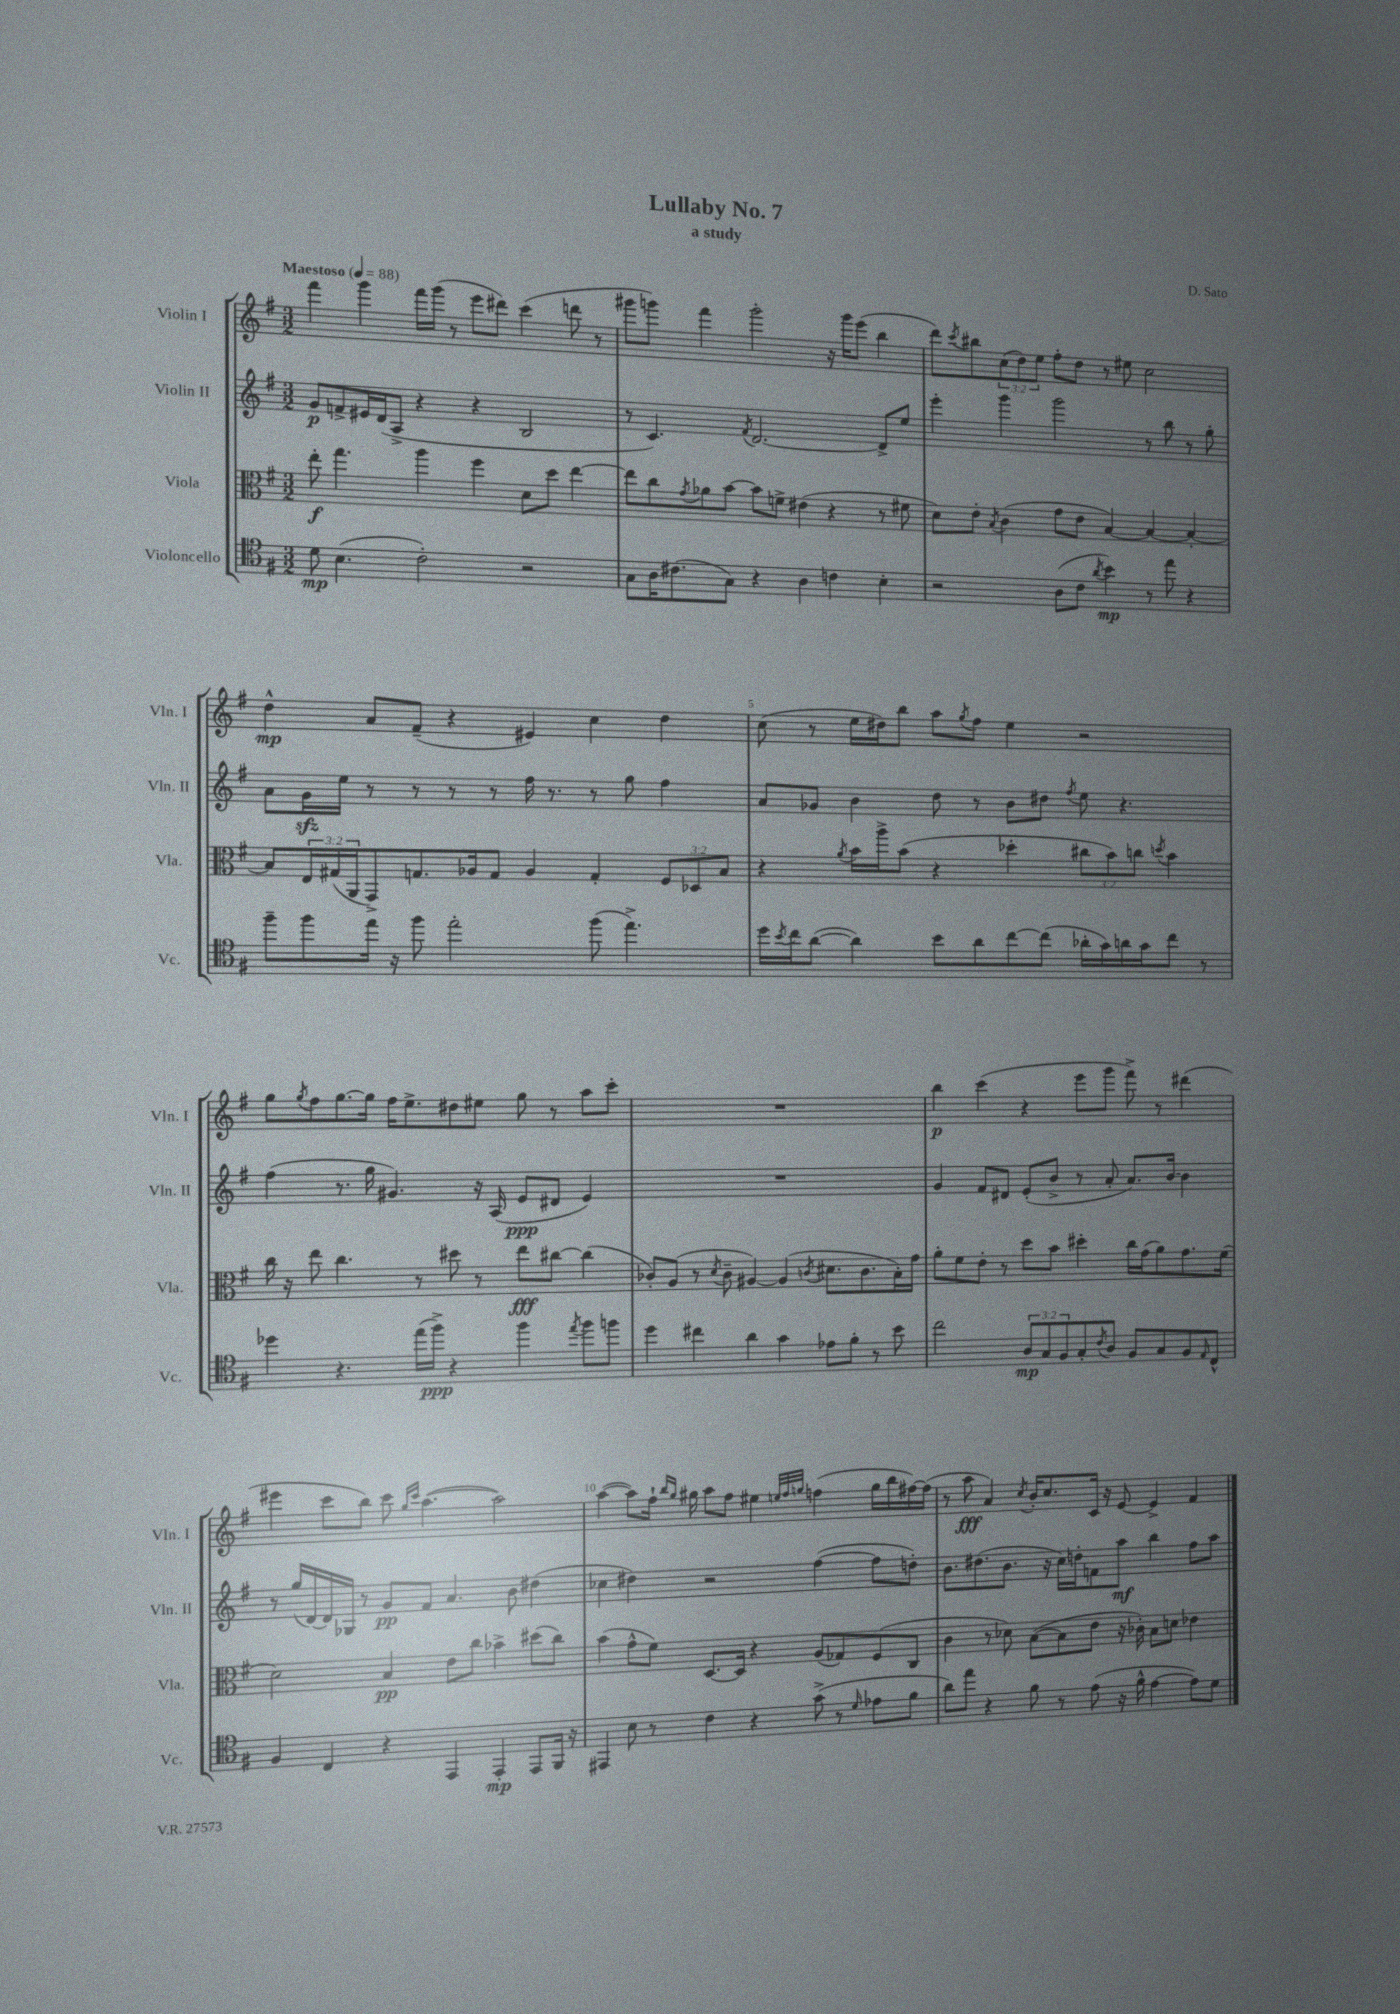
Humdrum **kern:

**kern	**kern	**kern	**kern
*staff4	*staff3	*staff2	*staff1
*clefC4	*clefC3	*clefG2	*clefG2
*k[f#]	*k[f#]	*k[f#]	*k[f#]
*M3/2	*M3/2	*M3/2	*M3/2
*MM88	*MM88	*MM88	*MM88
8d\	8ee'\	8g/L	4fff#\
(4.B\	4.gg\	8f^/	.
.	.	16e#/L	4ggg\
.	.	(16d/J	.
.	.	8A^/J	.
2c'\)	4aa\	4r	16fff#\LL
.	.	.	(16ggg\JJ
.	.	.	8r
.	4ff#\	4r	8eee\L
.	.	.	8ddd#\J)
2r	8d\L	2B/	(4ccc\
.	8dd\J	.	.
.	[4ee\	.	8ddd\
.	.	.	8r
=	=	=	=
8G\L	8ee\]L	8r	8ggg#\L
16A\K	8cc\	4.c/)	8ggg\J)
(8.c#\	.	.	.
.	8qg/	.	.
.	8a-\	.	4fff#\
8G\J)	[8b\J	.	.
.	.	8qf#/	.
4r	8b\]L	[2.d/	2ggg'\
.	8f^\J	.	.
4A\	(4e#\	.	.
4c\	4r	.	16r
.	.	.	16ggg\LK
.	.	.	(8eee\J
4B'\	8r	8d^/]L	4bb\
.	8f#\	8ee/J	.
=	=	=	=
2r	8d\L)	4eee'\	8ddd\L)
.	.	.	8qccc/
.	8e'\J	.	8bb#\
.	8qB/	.	.
.	(4c\	4ggg\	(12cc\
.	.	.	12dd\)
.	.	.	12ee\J
(8A\L	8g\L	2ggg\	8ff#'\L
8c\J	8e\J	.	8dd\J
8qa/	.	.	.
4b\)	[4B/)	.	8r
.	.	.	8ee#\
8r	4B/_	8r	2cc\
8ee\	.	8bb\	.
4r	4B'/_	8r	.
.	.	8gg'\	.
=	=	=	=
8ff#~\L	8B/]L	8a\L	4dd^^\
8ff#\	24E/L	16g\L	.
.	(24G#/	.	.
.	.	16ee\JJ	.
.	24AA/J	.	.
16ee\Jk	8GG^/)	8r	8a/L
16r	.	.	.
8ff#\	8.G/	8r	(8f#~/J
2ee'\	.	8r	4r
.	16A-/k	.	.
.	8G/J	8r	.
.	4A-/	16ff#\	4e#/)
.	.	8.r	.
(8ff#\	4G'/	8r	4cc\
4.ee^\)	.	8gg\	.
.	12F#/L	4ff#\	4dd\
.	12D-/	.	.
.	12B/J	.	.
=	=	=	=
16dd\LL	4r	8a/L	(8cc\
8qb/	.	.	.
16cc\J	.	.	.
([8a\J	.	8g-/J	8r
.	8qa/	.	.
4a\])	16b\LL	4b\	16ee\LL
.	16aa^\J	.	16dd#\J)
.	(8b\J	.	8bb\J
8b\L	4r	8dd\	8aa\L
.	.	.	8qgg/
8a\	.	8r	8ff#\J
[8cc\	4dd-'\	8b\L	4ee\
(8cc\]J	.	8dd#\J	.
.	.	8qff#/	.
16a-'\LL	12cc#\L	8ee\	2r
16g\)	.	.	.
.	12b\)	.	.
16a\	.	4.r	.
.	12cc\J	.	.
16g\J	.	.	.
.	8qdd/	.	.
8cc\J	4b\	.	.
8r	.	.	.
=	=	=	=
4dd-\	16cc\	(4ff#\	8gg\L
.	16r	.	.
.	.	.	8qgg/
.	8ee\	.	8ff#\
4.r	4.cc\	8.r	[8.gg\
.	.	16gg\	16gg\]Jk
.	.	4.g#/)	16ff#\LK
.	.	.	8.ee^\
(16ee\LL	8r	.	.
16ff#^\JJ)	.	.	.
4r	8dd#\	.	8dd#\
.	8r	16r	8ee#\J
.	.	(16A/	.
4ff#\	8ee\L	8e/L	8gg\
.	[8cc#\J	8d#/J	8r
8qee/	.	.	.
8ff#\L	(4cc#\]	4e/)	8aa\L
8ff\J	.	.	8ccc'\J
=	=	=	=
4dd\	8c-'/L)	1.r	1.r
.	(8A/J	.	.
4cc#\	8r	.	.
.	8qd/	.	.
.	8c-~\	.	.
4a\	[4A#/)	.	.
4g\	(4A#/]	.	.
.	8qc/	.	.
8e-\L	8.d#\L	.	.
8f#'\J	.	.	.
.	8.c\	.	.
8r	.	.	.
8b\	16B'\L)	.	.
.	16g\JJ	.	.
=	=	=	=
2cc\	8a'\L	4g/	4bb\
.	8f#\	.	.
.	8e'\J	8f#/L	(4ccc\
.	8r	8d#/J	.
12A/L	8dd\L	(8e'/L	4r
12G/	.	.	.
.	8b\J	8b^/J	.
12F#/	.	.	.
8G'/	4dd#'\	8r	8eee\L
8qc/	.	.	.
8A/J	.	8a'/	8ggg\J
8F#/L	16cc\LL	8.a/L)	8fff#^\)
.	(16g\J	.	.
8G/	8a\)	.	8r
.	.	[16b/Jk	.
8F#/	8.g\	4b\]	(4ddd#\
16qqE/	.	.	.
8C^^/J	.	.	.
.	(16f#\Jk	.	.
=	=	=	=
4F#/	2d\)	8r	4eee#\
.	.	(16gg/LL	.
.	.	[16d/)	.
4C/	.	16d/]	8ccc\L
.	.	16G-/JJ	.
.	.	8r	8bb\J)
4r	4B/	8g/L	8ccc\
.	.	.	16qqgg/LL
.	.	.	16qqccc/JJ
.	.	8f#/J	([4.aa\
4EE/	8e\L	4.a/	.
.	8cc\J	.	.
4EE'/	4b-^\	.	2aa\])
.	.	8b\	.
8EE/L	(8dd#\L	(4dd#\	.
16FF#/Jk	8cc\J)	.	.
16r	.	.	.
=	=	=	=
4EE#/	(4b\	4cc-\	([4aa\
8B\	8g^^\L	4dd#\)	8aa\]L)
8r	8f#\J)	.	16ff#`\Jk
.	.	.	16qqbb/LL
.	.	.	16qqgg/JJ
.	.	.	16gg#\
4c\	[8.D/L	2r	8aa\L
.	.	.	8ff#\J
.	16D/]Jk	.	.
4r	4r	.	4ee#\
.	.	.	32qqee/LLL
.	.	.	32qqff#/
.	.	.	32qqgg/JJJ
(8g^\	(8A/L	([4ff#\	(4ff\
8r	8G-/)	.	.
16qqd/	.	.	.
8e-\L	(8F#/	8ff#\]L	16gg\LL
.	.	.	16bb\
8f#\J	8C/J	8dd'\J)	[16ff#\)
.	.	.	(16ff#\]JJ
=	=	=	=
8a\L)	4c\	8.b\L	8r
8ee\J	.	.	8aa\
.	.	(8.dd#\	.
4r	8r	.	4a/)
.	8d-\)	8.b\J	.
.	.	.	8qcc/
8f#\	([8B\L	.	16b'/LK
.	.	16r	8.cc/
8r	8B\]	16cc\LL)	.
.	.	16dd'\J	.
(8e\	8e\J	8f\	16c/Jk
.	.	.	16r
16r	16r	8aa\J	[8e/
16f#^^\	16c-'\)	.	.
[4e\	8B\L	4bb\	4e^/]
.	8d\J	.	.
8e\]L)	4e-\	8ff#\L	4f#/
8d\J	.	8aa\J	.
==	==	==	==
*-	*-	*-	*-
